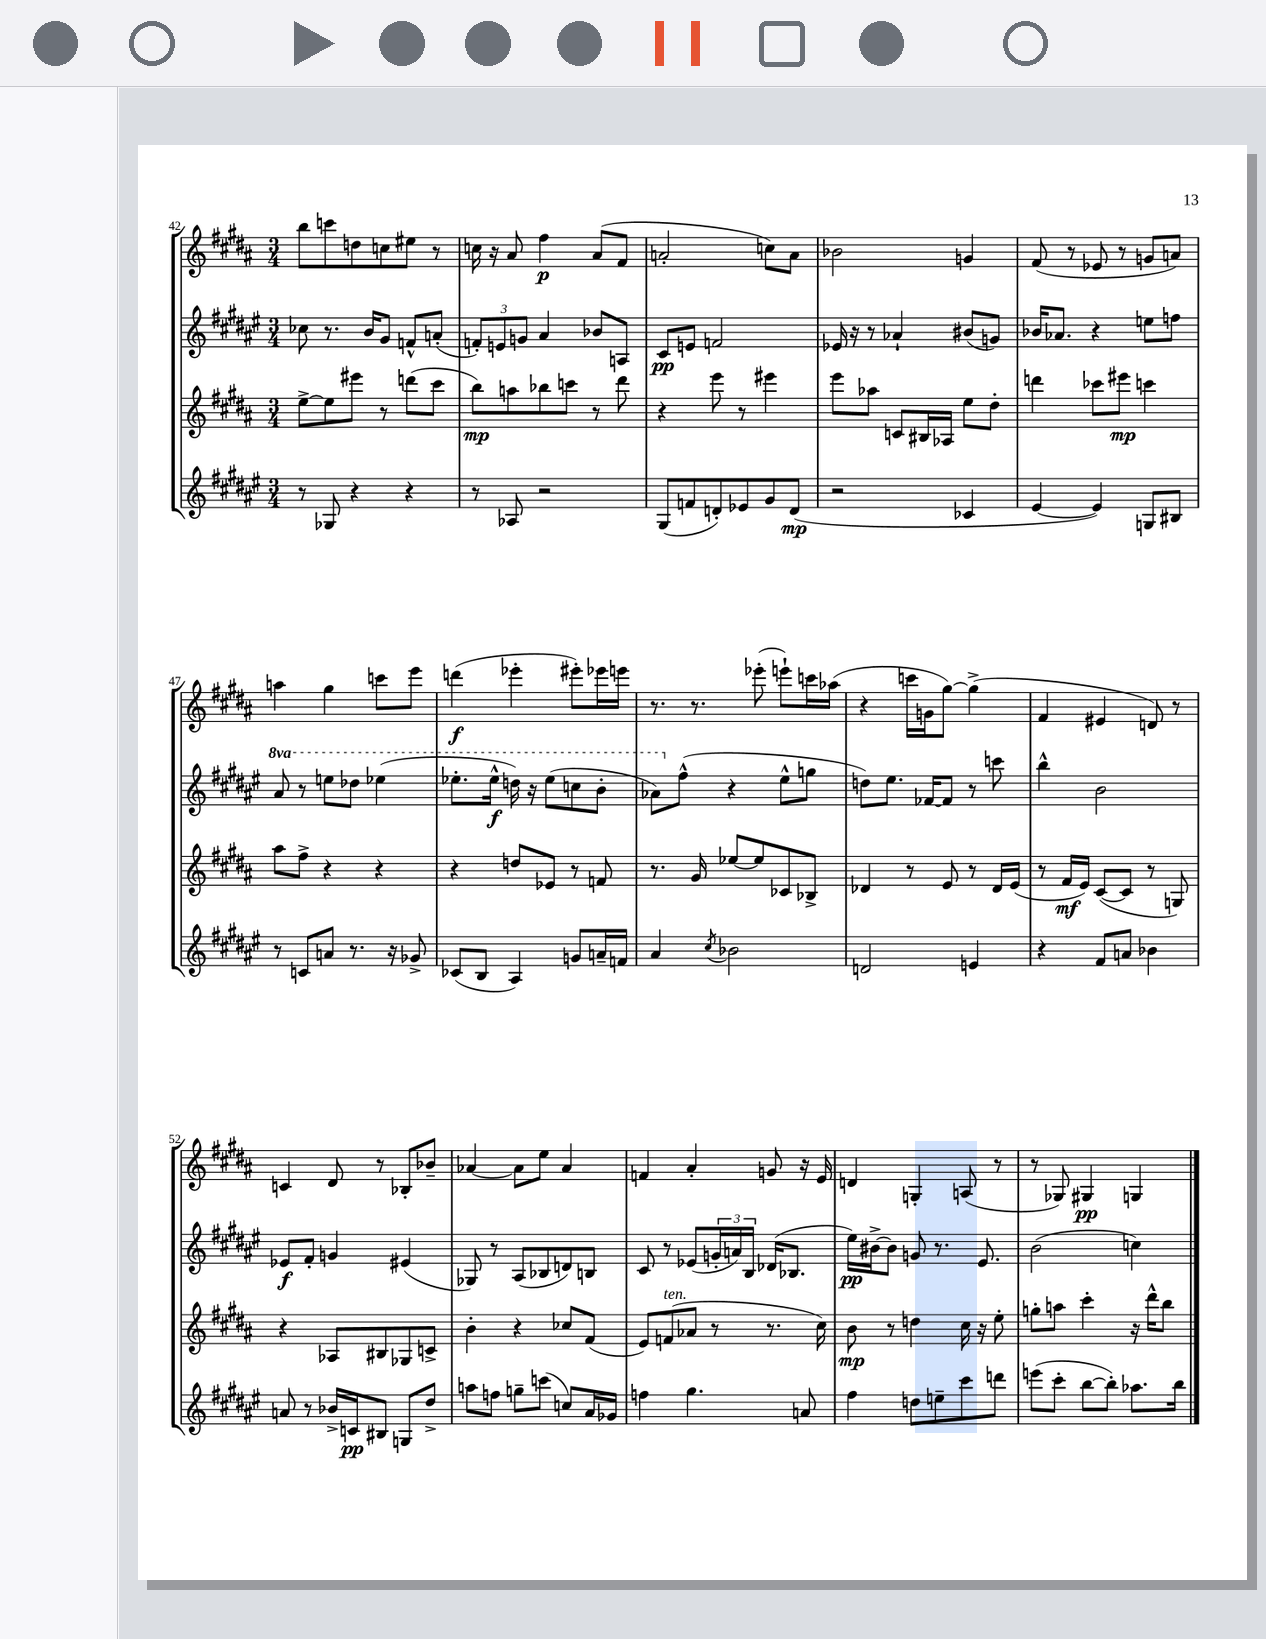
<<
\new StaffGroup <<
\new Staff = "s0" {
    \clef treble \key b \major \numericTimeSignature \time 3/4
    b''8 c'''8 d''8 c''8 eis''8 r8 |
    c''16 r16 ais'8 fis''4\p ais'8( fis'8 |
    a'2-. c''8) a'8 |
    bes'2 g'4 |
    fis'8( r8 ees'8 r8 g'8 a'8) |
    a''4 gis''4 c'''8 e'''8 |
    d'''4\f( ees'''4-. eis'''8-.) ees'''16 e'''16 |
    r8. r8. ees'''8-.( e'''8-!) c'''16 aes''16( |
    r4 c'''16 g'16 gis''8~) gis''4->( |
    fis'4 eis'4 d'8) r8 |
    c'4 dis'8 r8 bes8-. bes'8-- |
    aes'4~ aes'8 e''8 aes'4 |
    f'4 ais'4-. g'8 r16 e'16 |
    d'4 g4-. a8( r8 |
    r8 ges8) gis4\pp g4 \bar "|." |
}
\new Staff = "s1" {
    \clef treble \key fis \major \numericTimeSignature \time 3/4 \set Staff.ottavationMarkups = #ottavation-simple-ordinals
    ces''8 r8. b'16 gis'8 f'8-^ a'8-.( |
    \tuplet 3/2 { f'8-.) e'8 g'8 } ais'4 bes'8 a8 |
    cis'8\pp e'8 f'2 |
    ees'16 r16 r8 aes'4-! bis'8( g'8) |
    bes'16 aes'8. r4 e''8 f''8 |
    \ottava #1 ais''8 r8 e'''8 des'''8 ees'''4( |
    ees'''8.-. ees'''16-^\f d'''16) r16 ees'''8( c'''8 b''8-. |
    aes''8) \ottava #0 fis''8-^( r4 eis''8-^ g''8 |
    d''8) eis''8. fes'16~ fes'8 r8 c'''8 |
    b''4-^ b'2 |
    ees'8\f fis'8-. g'4 eis'4( |
    ges8) r8 ais8( bes8 d'8) b8 |
    cis'8 r8 ees'8( \tuplet 3/2 { g'16-. a'16) b16 } des'16( bes8. |
    eis''16\pp) bis'16~-> bis'8 g'8 r8. eis'8. |
    b'2( c''4) \bar "|." |
}
\new Staff = "s2" {
    \clef treble \key b \major \numericTimeSignature \time 3/4
    e''8~-> e''8 eis'''8 r8 d'''8( cis'''8 |
    b''8\mp) a''8 bes''8 c'''8 r8 dis'''8 |
    r4 e'''8 r8 eis'''4 |
    e'''8 aes''8 c'8 bis16 aes16 e''8 dis''8-. |
    d'''4 ces'''8 eis'''8\mp c'''4 |
    ais''8 fis''8-> r4 r4 |
    r4 d''8 ees'8 r8 f'8 |
    r8. gis'16 ees''8~ ees''8 ces'8 bes8-> |
    des'4 r8 e'8 r8 des'16 e'16( |
    r8 fis'16\mf e'16) cis'8~( cis'8 r8 g8) |
    r4 aes8 bis8 ges8 c'8-> |
    b'4-. r4 ces''8 fis'8( |
    e'8) f'8^\markup { \italic "ten." }( aes'8 r8 r8. cis''16) |
    b'8\mp r8 d''4 cis''16 r16 e''8-. |
    g''8-. a''8 cis'''4-. r16 dis'''16-^ b''8 \bar "|." |
}
\new Staff = "s3" {
    \clef treble \key fis \major \numericTimeSignature \time 3/4
    r8 ges8 r4 r4 |
    r8 aes8 r2 |
    gis8( f'8 d'8-.) ees'8 gis'8 d'8\mp( |
    r2 ces'4 |
    eis'4~ eis'4) g8 bis8 |
    r8 c'8 a'8 r8. r16 ges'8-> |
    ces'8( b8 ais4) g'8 a'16-- f'16 |
    ais'4 \acciaccatura { cis''8 } bes'2 |
    d'2 e'4 |
    r4 fis'8 a'8 bes'4 |
    a'8 r8 bes'16-> c'16\pp bis8 g8 dis''8-> |
    a''8 f''8 g''8-- c'''8( c''8) ais'16 ges'16 |
    f''4 gis''4. a'8 |
    fis''4 d''8 e''8-- cis'''8 d'''8 |
    e'''8( cis'''8-. b''8~ b''8-.) aes''8. b''16 \bar "|." |
}
>>
>>
\layout { \context { \Score currentBarNumber = #42 } }
